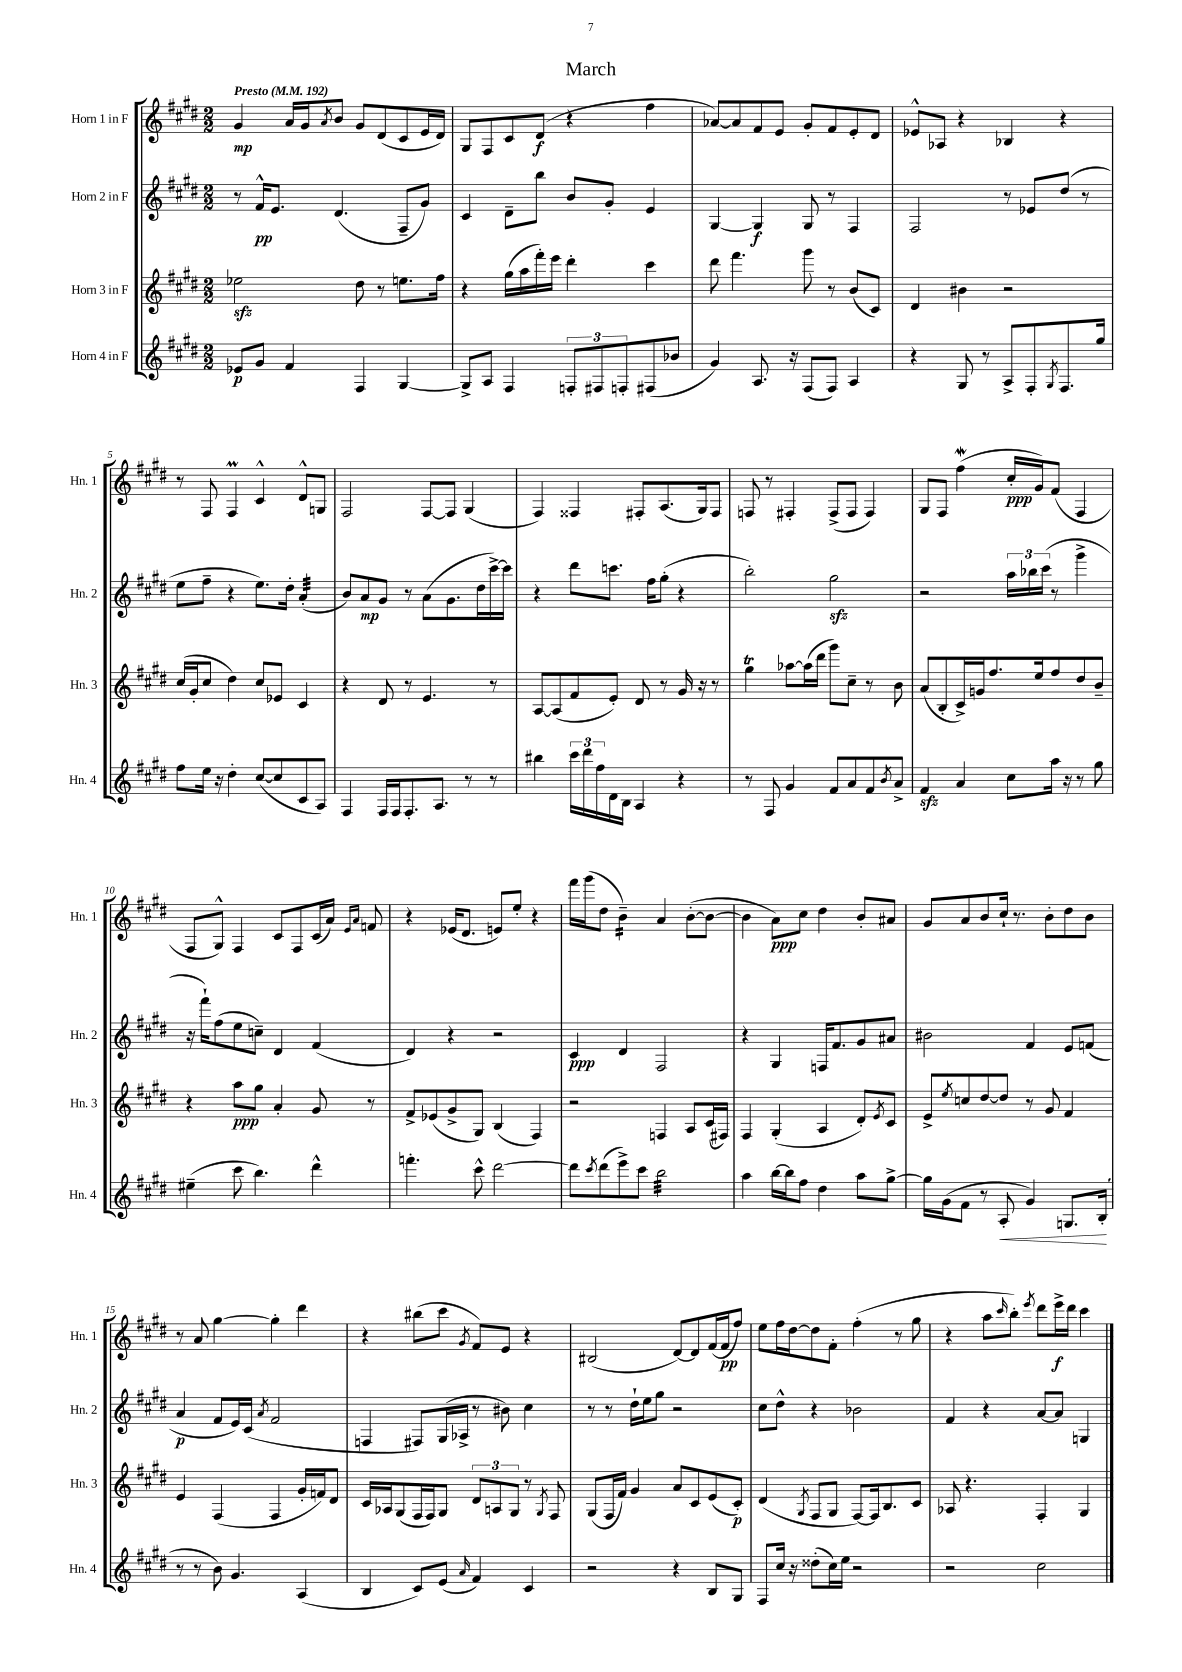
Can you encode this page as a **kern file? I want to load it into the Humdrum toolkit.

**kern	**kern	**kern	**kern
*staff4	*staff3	*staff2	*staff1
*clefG2	*clefG2	*clefG2	*clefG2
*k[f#c#g#d#]	*k[f#c#g#d#]	*k[f#c#g#d#]	*k[f#c#g#d#]
*M2/2	*M2/2	*M2/2	*M2/2
*MM192	*MM192	*MM192	*MM192
8e-	2ee-	8r	4g#
8g#	.	16f#^^	.
.	.	8.e	.
4f#	.	.	16a
.	.	.	16g#
.	.	.	8qa
.	.	(4.d#	8b
4F#	8dd#	.	8g#
.	8r	.	(8d#
[4G#	8.ee	8F#~	8c#
.	.	8g#)	16e
.	16ff#	.	16d#)
=	=	=	=
8G#^]	4r	4c#	8G#
8A	.	.	8F#
4F#	(16gg#	8d#~	8c#
.	16aa	.	.
.	16fff#')	8bb	(8d#
.	16eee	.	.
12F'	4ddd#'	8b	4r
12F#	.	.	.
.	.	8g#'	.
12F'	.	.	.
(8F#	4ccc#	4e	4ff#
8b-	.	.	.
=	=	=	=
4g#)	8ddd#	[4G#	[8a-)
.	4.fff#	.	8a-]
8.A	.	4G#]	8f#
.	.	.	8e
16r	.	.	.
(8F#	8ggg#	8G#	8g#'
8F#)	8r	8r	8f#
4A	(8b	4F#	8e'
.	8c#)	.	8d#
=	=	=	=
4r	4d#	2F#	8e-^^
.	.	.	8A-
8G#	4b#	.	4r
8r	.	.	.
8A^	2r	8r	4B-
8F#'	.	8e-	.
8qG#	.	.	.
8.F#	.	(8dd#	4r
.	.	8r	.
16gg#	.	.	.
=	=	=	=
8ff#	(16cc#	8ee	8r
.	16g#'	.	.
16ee	8cc#	8ff#~	8F#
16r	.	.	.
4dd#'	4dd#)	4r	4F#
([8cc#	8cc#	8.ee)	4c#^^
8cc#]	8e-	.	.
.	.	16dd#'	.
8c#	4c#	(4a'	8d#^^
8A)	.	.	8G
=	=	=	=
4F#	4r	8b)	2F#
.	.	8a	.
16F#	8d#	8g#	.
16F#	.	.	.
8.F#'	8r	8r	.
.	4.e	(8a	[8F#
8.A	.	.	.
.	.	8.g#	8F#]
8r	.	.	(4G#
.	.	16dd#	.
8r	8r	[16ccc#^)	.
.	.	16ccc#]	.
=	=	=	=
4bb#	[8A	4r	4F#)
.	(8A]	.	.
24ccc#	8f#	8ddd#	4F##
24ddd#	.	.	.
24ff#	.	.	.
16d#	8e')	8.ccc	.
16B	.	.	.
4A	8d#	.	8F#'
.	.	16ff#	.
.	8r	(8gg#'	(8.A
4r	16g#	4r	.
.	16r	.	16G#)
.	8r	.	8F#
=	=	=	=
8r	4gg#	2bb')	8F
8F#	.	.	8r
4g#	[8aa-	.	4F#'
.	(16aa-]	.	.
.	16ddd#	.	.
8f#	8ggg#)	2gg#	(8F#^
8a	8cc#~	.	8F#
8f#	8r	.	4F#)
8qb	.	.	.
8a^	8b	.	.
=	=	=	=
4f#	(8a	2r	8G#
.	8B'	.	8F#
4a	16c#^)	.	(4ff#
.	16g	.	.
.	8.ff#	.	.
8cc#	.	24aa	16cc#'
.	.	24bb-	.
.	16ee	.	16g#)
.	.	(24ccc#	.
16aa	8ff#	8r	(8f#
16r	.	.	.
8r	8dd#	4ggg#^	4F#
8gg#	8b~	.	.
=	=	=	=
(4ee#~	4r	16r	8F#
.	.	16fff#`)	.
.	.	(8ff#	8G#^^)
8ccc#	8aa	8ee	4F#
4.bb)	8gg#	8cc~)	.
.	4a'	4d#	8c#
.	.	.	8F#
4ddd#^^	8g#	(4f#	(16c#
.	.	.	16a)
.	.	.	16qqe
.	.	.	16qqa
.	8r	.	8f
=	=	=	=
4.fff'	8f#^	4d#)	4r
.	(8e-	.	.
.	8g#^	4r	(16e-
.	.	.	8.d#
8ccc#^^	8G#)	.	.
[2ddd#	(4B	2r	8e)
.	.	.	8ee'
.	4F#)	.	4r
=	=	=	=
8ddd#]	2r	4c#	16fff#
.	.	.	(16ggg#
8qccc#	.	.	.
(8ddd#	.	.	8dd#
8eee^)	.	4d#	4b~)
8ccc#	.	.	.
2bb	4F	2F#	4a
.	8A	.	([8b'
.	(16c#	.	8b_
.	16F#)	.	.
=	=	=	=
4aa	4F#	4r	4b]
[16bb	(4G#'	4G#	8a)
16bb]	.	.	.
8ff#	.	.	8cc#
4dd#	4A	16F	4dd#
.	.	8.f#	.
8aa	8d#')	8g#	8b'
.	8qe	.	.
[8gg#^	8c#	8a#	8a#
=	=	=	=
16gg#]	8e^	2b#	8g#
(16g#	.	.	.
.	8qee	.	.
8f#	8cc	.	8a
8r	[8dd#	.	8b
8A'	8dd#]	.	16cc#`
.	.	.	8.r
4g#)	8r	4f#	.
.	8g#	.	8b'
8.G	4f#	8e	8dd#
.	.	(8f	8b
(16B'	.	.	.
=	=	=	=
8r	4e	4a	8r
8r	.	.	8a
8b)	(4F#	8f#	[4gg#
4.g#	.	16e)	.
.	.	(16c#	.
.	.	8qa	.
.	4F#	2f#	4gg#']
(4A	16g#'	.	4ddd#
.	16f)	.	.
.	8d#	.	.
=	=	=	=
4B	16c#	4F	4r
.	16A-	.	.
.	(8G#	.	.
8c#)	16F#	8F#)	(8bb#
.	16F#)	.	.
(8e	8G#	(16G#	8ccc#
.	.	16A-^	.
16qqa	.	.	8qg#
4f#)	12d#	8r	8f#)
.	12A	.	.
.	.	8b#)	8e
.	12G#	.	.
4c#	8r	4cc#	4r
.	8qG#	.	.
.	8F#	.	.
=	=	=	=
2r	(8G#	8r	(2B#
.	16F#	8r	.
.	16f#)	.	.
.	4g#	16dd#`	.
.	.	16ee	.
.	.	8gg#	.
4r	8a	2r	[8d#)
.	8c#	.	8d#]
8B	(8e	.	(16f#
.	.	.	16f#
8G#	8c#')	.	8ff#)
=	=	=	=
8F#	(4d#	8cc#	8ee
16cc#	.	8dd#^^	16ff#
16r	.	.	[16dd#
.	8qG#	.	.
(8dd##'	8F#	4r	8dd#]
16cc#)	8G#	.	8f#'
16ee	.	.	.
2r	[8F#)	2b-	(4ff#'
.	16F#]	.	.
.	8.B	.	.
.	.	.	8r
.	8c#	.	8gg#
=	=	=	=
2r	8A-	4f#	4r
.	4.r	.	.
.	.	4r	8aa
.	.	.	16qqccc#
.	.	.	8bb')
.	.	.	8qeee
2cc#	4F#'	[8a	8ddd#
.	.	8a]	16eee^
.	.	.	16ddd#
.	4G#	4G	4ccc#
==	==	==	==
*-	*-	*-	*-
